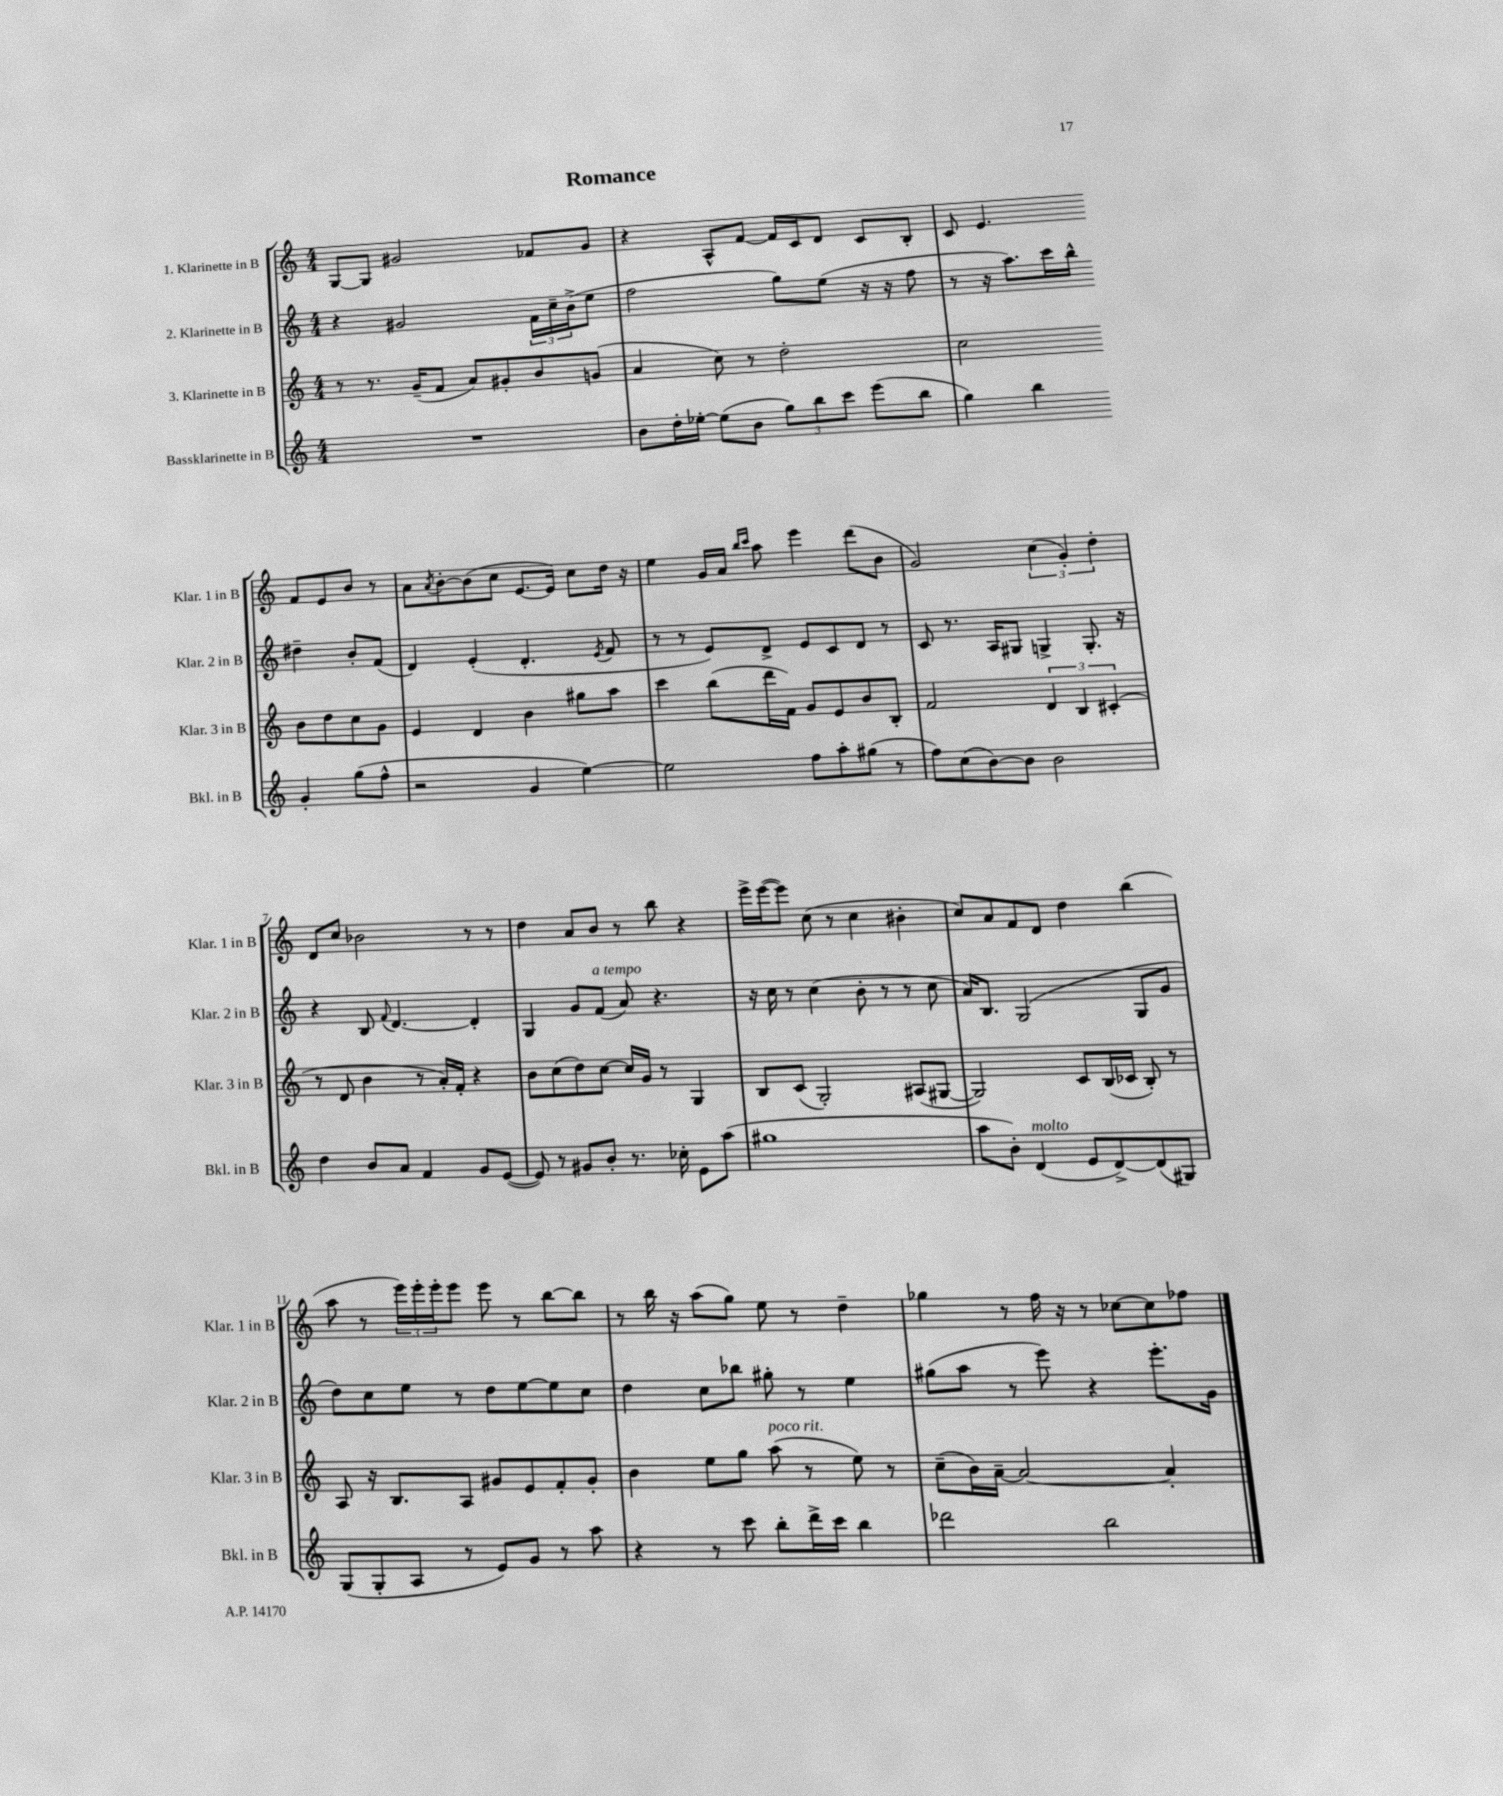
\header { title = "Romance" }
<<
\new StaffGroup <<
\new Staff = "s0" \with { instrumentName = "1. Klarinette in B" shortInstrumentName = "Klar. 1 in B" } {
    \clef treble \key c \major \numericTimeSignature \time 4/4
    g8~ g8 gis'2 fes'8 gis'8 |
    r4 a8-^ f'8~ f'16 c'16 d'8 c'8 b8-. |
    c'8 e'4. f'8 e'8 b'8 r8 |
    a'8 \acciaccatura { a'8 } b'8~-. b'8( c''8 e'8.~ e'16) c''8 d''16 r16 |
    e''4 g'16 a'16 \grace { b''16 c'''16 } a''8 e'''4 d'''8( b'8 |
    g'2) \tuplet 3/2 { c''4( g'4-.) d''4-. } |
    d'8 c''8 bes'2 r8 r8 |
    d''4 a'8 b'8 r8 b''8 r4 |
    e'''16-> e'''16~( e'''8) c''8( r8 c''4 bis'4-. |
    c''8) a'8 f'8 d'8 d''4 b''4( |
    a''8 r8 \tuplet 3/2 { e'''16) e'''16-. e'''16-. } e'''8 e'''8 r8 b''8~ b''8 |
    r8 b''16 r16 a''8( g''8) e''8 r8 d''4-- |
    ges''4 r8 f''16 r16 r8 ces''8~ ces''8 fes''8 \bar "|." |
}
\new Staff = "s1" \with { instrumentName = "2. Klarinette in B" shortInstrumentName = "Klar. 2 in B" } {
    \clef treble \key c \major \numericTimeSignature \time 4/4
    r4 gis'2 \tuplet 3/2 { f'16 c''16-- b'16->( } e''8 |
    f''2 g''8) e''8( r16 r16 f''8 |
    r8 r16 a''8.) c'''16 b''16-^ dis''4-- b'8-. f'8( |
    d'4) e'4-.( d'4.-. \acciaccatura { e'8 } f'8 |
    r8 r8 e'8) d'8-> e'8 c'8 d'8 r8 |
    c'8 r8. a16 gis8 g4-> g8.-. r16 |
    r4 b8 \appoggiatura { f'8 } d'4.~ d'4-. |
    g4 g'8 f'8^\markup { \italic "a tempo" }( a'8) r4. |
    r16 c''16 r8 c''4( b'8-. r8 r8 c''8 |
    a'16) b8. g2( g8 g'8 |
    d''8) c''8 e''8 r8 d''8 e''8~ e''8 c''8 |
    d''4 c''8 bes''8 gis''8-. r8 e''4 |
    gis''8( a''8 r8 e'''8) r4 e'''8.-. g'16 \bar "|." |
}
\new Staff = "s2" \with { instrumentName = "3. Klarinette in B" shortInstrumentName = "Klar. 3 in B" } {
    \clef treble \key c \major \numericTimeSignature \time 4/4
    r8 r8. g'16--( f'8 a'8) gis'8-. b'8 g'8( |
    a'4 c''8) r8 d''2-. |
    c''2 b'8 d''8 c''8 g'8 |
    e'4 d'4 b'4 gis''8 a''8 |
    c'''4 b''8( d'''16 f'16) g'8 e'8 b'8 b8-. |
    f'2 \tuplet 3/2 { d'4 b4 cis'4-.( } |
    r8 d'8 b'4 r8 a'16-.) f'16-. r4 |
    b'8 c''8( d''8) c''8~ c''16 g'16 r8 g4 |
    b8 c'8( g2-.) ais8( gis8~ |
    gis2) c'8 b16( ces'16 b8-.) r8 |
    a8 r16 b8. a8 gis'8 e'8 f'8-. gis'8-. |
    b'4 e''8 g''8 a''8^\markup { \italic "poco rit." }( r8 e''8) r8 |
    c''8--( b'16) a'16~-- a'2~ a'4-. \bar "|." |
}
\new Staff = "s3" \with { instrumentName = "Bassklarinette in B" shortInstrumentName = "Bkl. in B" } {
    \clef treble \key c \major \numericTimeSignature \time 4/4
    R1 |
    b'8 d''16-. ees''16~-. ees''8( b'8 \tuplet 3/2 { g''8) b''8 c'''8 } e'''8( b''8 |
    g''4) b''4 g'4-. g''8( f''8-^ |
    r2 g'4 e''4~) |
    e''2 f''8 a''8-. gis''8( r8 |
    f''8) c''8( b'8~) b'8 b'2 |
    d''4 b'8 a'8 f'4 g'8 e'8~( |
    e'8) r8 gis'8 b'8-. r8. ces''16-. e'8 a''8( |
    gis''1 |
    a''8 b'8-.) d'4^\markup { \italic "molto" }( e'8 d'8~->) d'8( gis8) |
    g8( g8-. a8 r8 e'8) g'8 r8 a''8 |
    r4 r8 c'''8 b''8-. d'''16-> c'''16 b''4 |
    des'''2 b''2 \bar "|." |
}
>>
>>
